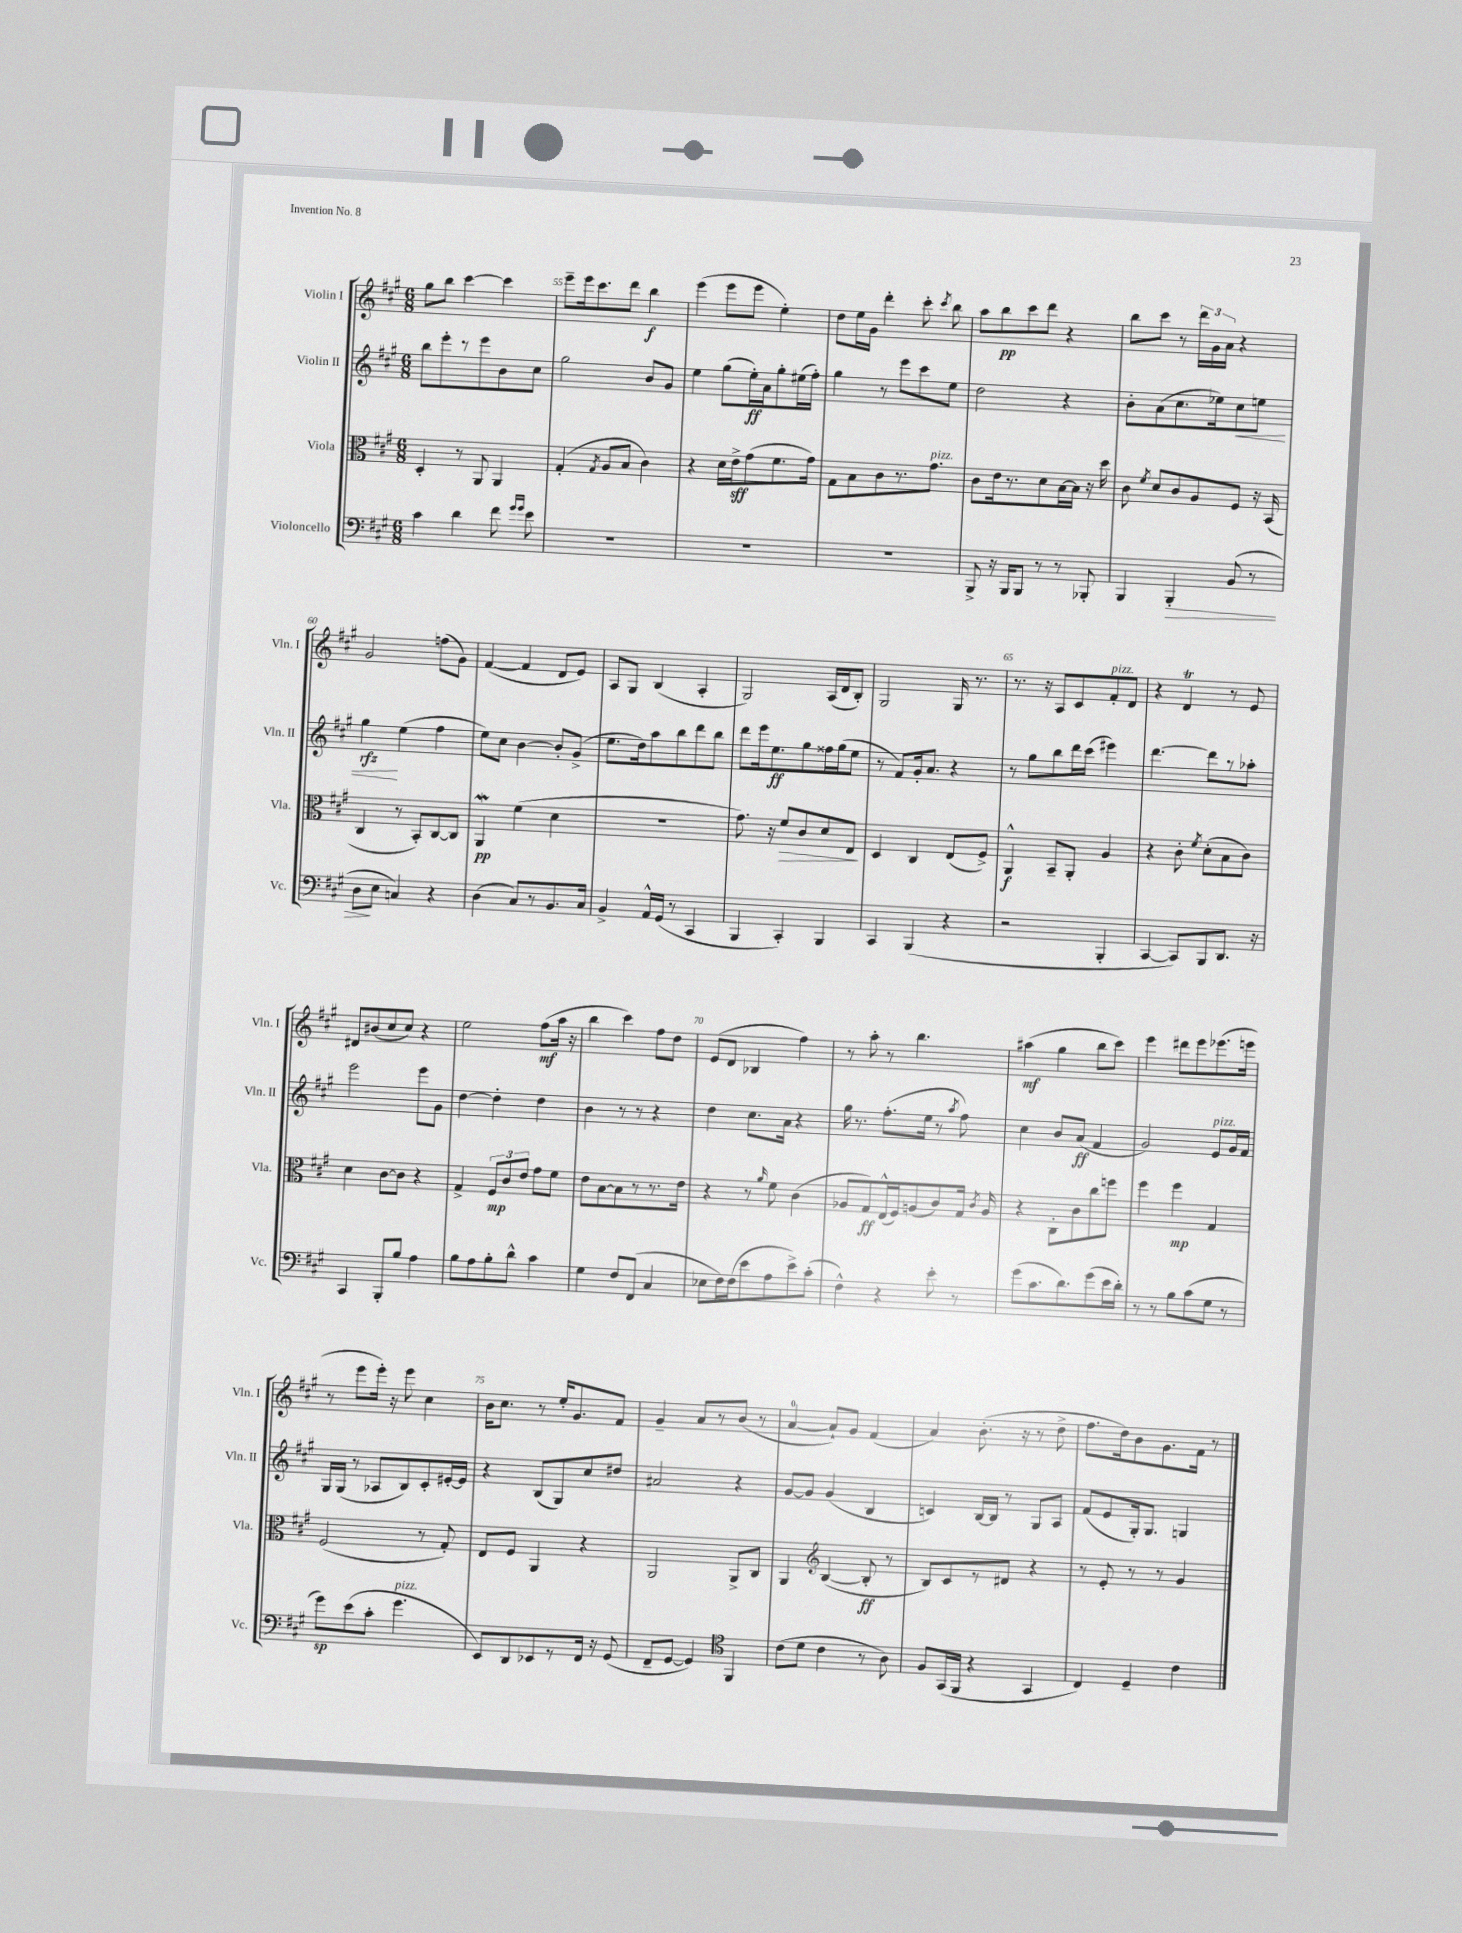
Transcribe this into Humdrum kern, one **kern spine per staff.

**kern	**dynam	**kern	**dynam	**kern	**dynam	**kern	**dynam
*part4	*part4	*part3	*part3	*part2	*part2	*part1	*part1
*staff4	*staff4	*staff3	*staff3	*staff2	*staff2	*staff1	*staff1
*I"Violoncello	*	*I"Viola	*	*I"Violin II	*	*I"Violin I	*
*I'Vc.	*	*I'Vla.	*	*I'Vln. II	*	*I'Vln. I	*
*clefF4	*	*clefC3	*	*clefG2	*	*clefG2	*
*k[f#c#g#]	*	*k[f#c#g#]	*	*k[f#c#g#]	*	*k[f#c#g#]	*
*M6/8	*	*M6/8	*	*M6/8	*	*M6/8	*
=54	=54	=54	=54	=54	=54	=54	=54
4c#\	.	4D'/	.	8bb\L	.	8gg#\L	.
.	.	.	.	8eee'\	.	8bb\J	.
4d\	.	8r	.	8r	.	[4ccc#\	.
.	.	8AA/	.	8eee\	.	.	.
8f#\	.	4AA/	.	8b\	.	4ccc#\]	.
16qqg#/LL	.	.	.	.	.	.	.
16qqg#/JJ	.	.	.	.	.	.	.
8e\	.	.	.	8cc#\J	.	.	.
=55	=55	=55	=55	=55	=55	=55	=55
2.r	.	(4G#'/	.	2gg#\	.	8eee~\L	.
.	.	.	.	.	.	16eee\k	.
.	.	.	.	.	.	8.ccc#\	.
.	.	8qG#/	.	.	.	.	.
.	.	8A/L	.	.	.	.	.
.	.	8B/J	.	.	.	8ddd\J	.
.	.	4c#\)	.	8b/L	.	4bb\	f
.	.	.	.	8g#/J	.	.	.
=56	=56	=56	=56	=56	=56	=56	=56
2.r	.	4r	.	4ee\	.	(4eee\	.
.	.	16d\LL	.	(8gg#\L	.	8eee\L	.
.	.	16e^\J	sff	.	.	.	.
.	.	(8g#\	.	16ee'\L)	ff	8eee\J	.
.	.	.	.	16a\J	.	.	.
.	.	8.f#\	.	8gg#'\	.	4ee'\)	.
.	.	.	.	(16ee#X\L	.	.	.
.	.	16g#\Jk)	.	16ff#'\JJ)	.	.	.
=57	=57	=57	=57	=57	=57	=57	=57
2.r	.	8G#\L	.	4gg#\	.	8dd\L	.
.	.	8B\	.	.	.	16ee\L	.
.	.	.	.	.	.	16g#\JJ	.
.	.	8c#\	.	8r	.	4ddd'\	.
.	.	8.r	.	8eee\L	.	.	.
.	.	.	.	8ccc#\	.	8ccc#'\	.
!	!	!LO:TX:a:i:t=pizz.	!	!	!	!	!
.	.	8.g#\J	.	.	.	.	.
.	.	.	.	.	.	8qccc#/	.
.	.	.	.	8ee\J	.	8bb\	.
=58	=58	=58	=58	=58	=58	=58	=58
8BBB^/	.	8c#\L	.	2dd\	.	8aa\L	.
16r	.	16e\k	.	.	.	8bb\	pp
16BBB/KL	.	8.r	.	.	.	.	.
8BBB/J	.	.	.	.	.	8ccc#\	.
8r	.	8d\	.	.	.	8ddd\J	.
8r	.	[16B\L	.	4r	.	4r	.
.	.	16B\JJ]	.	.	.	.	.
8BBB-X'/	.	16r	.	.	.	.	.
.	.	16dd\	.	.	.	.	.
=59	=59	=59	=59	=59	=59	=59	=59
4BBB/	.	8c#\	.	8b'\L	.	8bb\L	.
.	.	8qf#/	.	.	.	.	.
.	.	8d/L	.	(8a\	.	8ccc#\J	.
!	!LO:HP:b	!	!	!	!	!	!
4BBB'/	>	8c#/	.	8.cc#\	.	8r	.
.	.	8A/	.	.	.	24ddd\LL	.
.	.	.	.	.	.	24g#\	.
.	.	.	.	16ee-X\k)	.	.	.
.	.	.	.	.	.	24a\JJ	.
!	!	!	!	!	!LO:HP:b	!	!
(8BB/	.	8F#/J	.	8cc#\	<	4r	.
8r	.	16r	.	8een\J	.	.	.
.	.	(16BB/	.	.	.	.	.
!!LO:LB:g=z
=60	=60	=60	=60	=60	=60	=60	=60
8D\L	.	4C#/	.	4gg#\	rfz	2g#/	.
8E\J	]	.	.	.	.	.	.
4Cn/)	.	8r	.	(4ee\	[	.	.
.	.	8BB'/L)	.	.	.	.	.
4r	.	[8C#/	.	4ff#\	.	(8ffn\L	.
.	.	8C#/J]	.	.	.	8g#\J)	.
=61	=61	=61	=61	=61	=61	=61	=61
(4D\	.	4AAw/	pp	8ee\L)	.	([4f#/	.
.	.	.	.	8cc#\J	.	.	.
8C#/L)	.	(4f#\	.	[4b\	.	4f#/]	.
8r	.	.	.	.	.	.	.
8.BB/	.	4d\	.	8b'/L]	.	8d/L	.
.	.	.	.	(8g#^/J	.	8e/J)	.
16C#/Jk	.	.	.	.	.	.	.
=62	=62	=62	=62	=62	=62	=62	=62
4BB^/	.	2.r	.	8.ee\L	.	8A/L	.
.	.	.	.	.	.	8G#/J	.
.	.	.	.	16dd\k)	.	.	.
16AA^^/LL	.	.	.	8aa\	.	(4B/	.
(16GG#/JJ	.	.	.	.	.	.	.
8r	.	.	.	8bb\	.	.	.
4CC#/	.	.	.	8ddd\	.	4A'/	.
.	.	.	.	8bb\J	.	.	.
=63	=63	=63	=63	=63	=63	=63	=63
4BBB/	.	8.g#\)	.	8ddd\L	.	2G#/)	.
.	.	.	.	16eee\k	.	.	.
.	.	16r	.	8.ee\	ff	.	.
!	!	!	!LO:HP:b	!	!	!	!
4CC#'/)	.	8f#/L	>	.	.	.	.
.	.	8c#/	.	8gg#\	.	.	.
4BBB/	.	8d/	.	16ff##X\L	.	(16A/LL	.
.	.	.	.	(16gg#\J	.	16d/J	.
.	.	8E/J	.	8ee\J	.	8B'/J)	.
.	.	.	]	.	.	.	.
=64	=64	=64	=64	=64	=64	=64	=64
4CC#/	.	4D/	.	8r	.	2G#/	.
.	.	.	.	8f#/L)	.	.	.
(4BBB/	.	4C#/	.	16g#'/k	.	.	.
.	.	.	.	8.a/J	.	.	.
4r	.	(8E/L	.	4r	.	16G#/	.
.	.	.	.	.	.	8.r	.
.	.	8F#^/J)	.	.	.	.	.
=65	=65	=65	=65	=65	=65	=65	=65
2r	.	4AA^^/	f	8r	.	8.r	.
.	.	.	.	8gg#\L	.	.	.
.	.	.	.	.	.	16r	.
.	.	8BB~/L	.	8bb\	.	8A/L	.
.	.	8AA'/J	.	16ddd\L	.	8c#/	.
.	.	.	.	(16ccc#\JJ	.	.	.
!	!	!	!	!	!	!LO:TX:a:i:t=pizz.	!
4BBB'/	.	4A/	.	4eee#X\)	.	8f#'/	.
.	.	.	.	.	.	8d/J	.
=66	=66	=66	=66	=66	=66	=66	=66
[4CC#/	.	4r	.	[4.ddd\	.	4r	.
8CC#/L])	.	8c#'\	.	.	.	4dT/	.
.	.	8qf#/	.	.	.	.	.
8BBB/	.	(8d'\L	.	8ddd\L]	.	.	.
8.DD/J	.	8B\	.	8r	.	8r	.
.	.	8c#\J)	.	8aa-X'\J	.	8e/	.
16r	.	.	.	.	.	.	.
!!LO:LB:g=z
=67	=67	=67	=67	=67	=67	=67	=67
4CC#/	.	4d\	.	2eee\	.	8d#X/L	.
.	.	.	.	.	.	(8b#X/	.
8BBB'/L	.	[8c#\L	.	.	.	8cc#/	.
8B/J	.	8c#\J]	.	.	.	8cc#/J)	.
4A\	.	4r	.	8eee\L	.	4r	.
.	.	.	.	8g#\J	.	.	.
=68	=68	=68	=68	=68	=68	=68	=68
8B\L	.	4G#^/	.	[4dd\	.	2ee\	.
8A\	.	.	.	.	.	.	.
8B'\	.	12F#/L	mp	4dd'\]	.	.	.
.	.	12c#/	.	.	.	.	.
8d^^\J	.	.	.	.	.	.	.
.	.	12e/J	.	.	.	.	.
4c#\	.	8g#\L	.	4dd\	.	(8ff#\L	mf
.	.	8f#\J	.	.	.	16aa\Jk	.
.	.	.	.	.	.	16r	.
=69	=69	=69	=69	=69	=69	=69	=69
4G#\	.	8e\L	.	4b\	.	4bb\	.
.	.	[8B\	.	.	.	.	.
8F#/L	.	8B\]	.	8r	.	4ccc#\)	.
(8FF#/J	.	8r	.	8r	.	.	.
4C#/	.	8.r	.	4r	.	8ff#\L	.
.	.	.	.	.	.	8dd\J	.
.	.	16e\Jk	.	.	.	.	.
=70	=70	=70	=70	=70	=70	=70	=70
8E-X\L	.	4r	.	4dd\	.	(8e/L	.
16F#\L)	.	.	.	.	.	8d/J	.
(16F#\J	.	.	.	.	.	.	.
8e\	.	8r	.	8.cc#\L	.	4B-X/	.
.	.	16qqa/	.	.	.	.	.
8A\	.	8f#\	.	.	.	.	.
.	.	.	.	16a\Jk	.	.	.
8e^\)	.	(4c#\	.	4r	.	4ff#\)	.
(8c#'\J	.	.	.	.	.	.	.
=71	=71	=71	=71	=71	=71	=71	=71
4F#^^\)	.	8A-X/L	.	16gg#\	.	8r	.
.	.	.	.	8.r	.	.	.
.	.	8G#/)	ff	.	.	8aa'\	.
4r	.	(16E^^/L	.	(8.ff#'\L	.	8r	.
.	.	16F#/J)	.	.	.	.	.
.	.	(8An/	.	.	.	4.bb\	.
.	.	.	.	16ee\Jk	.	.	.
8e'\	.	8c#/)	.	8r	.	.	.
.	.	.	.	8qaa/	.	.	.
8r	.	16G#/Jk	.	8ff#\)	.	.	.
.	.	8qc#/	.	.	.	.	.
.	.	16A/	.	.	.	.	.
=72	=72	=72	=72	=72	=72	=72	=72
(8g#\L	.	4r	.	4cc#\	.	(4aa#X\	mf
8.c#\	.	.	.	.	.	.	.
.	.	8C#'\L	.	8b/L	.	4gg#\	.
8.d\)	.	.	.	.	.	.	.
.	.	8c#\	.	(8a/J	ff	.	.
(8g#\	.	8cc#\	.	4f#/	.	8bb\L	.
16e\L	.	8ffn\J	.	.	.	8ccc#\J)	.
16d'\JJ)	.	.	.	.	.	.	.
=73	=73	=73	=73	=73	=73	=73	=73
8r	.	4ff#\	.	2g#/)	.	4eee\	.
8r	.	.	.	.	.	.	.
8B\L	.	4ff#\	mp	.	.	8ddd#X\L	.
(8c#\	.	.	.	.	.	8eee\	.
!	!	!	!	!LO:TX:a:i:t=pizz.	!	!	!
8G#\J	.	4G#/	.	8e/L	.	(8.eee-X\	.
8r	.	.	.	16g#/L	.	.	.
.	.	.	.	16f#/JJ	.	16eeen\Jk	.
!!LO:LB:g=z
=74	=74	=74	=74	=74	=74	=74	=74
8g#\L)	sp	(2F#/	.	16G#/LL	.	8r	.
.	.	.	.	(16G#/JJ	.	.	.
(8e\	.	.	.	8r	.	8eee\L	.
8c#'\J	.	.	.	8A-X/L	.	16eee'\Jk)	.
.	.	.	.	.	.	16r	.
!LO:TX:a:i:t=pizz.	!	!	!	!	!	!	!
4.g#\	.	.	.	8B/)	.	8eee\	.
.	.	8r	.	8c#'/	.	4cc#\	.
.	.	8G#'/)	.	[16e#X'/L	.	.	.
.	.	.	.	16e#/JJ]	.	.	.
=75	=75	=75	=75	=75	=75	=75	=75
8EE/L)	.	8E/L	.	4r	.	16b\KL	.
.	.	.	.	.	.	8.cc#\J	.
8DD/	.	8F#/J	.	.	.	.	.
8EE-X/	.	4AA/	.	(8B/L	.	8r	.
8r	.	.	.	8G#/)	.	16ee'/KL	.
.	.	.	.	.	.	8.g#/	.
16FF#/Jk	.	4r	.	8cc#/	.	.	.
16r	.	.	.	.	.	.	.
(8GG#/	.	.	.	8dd#X/J	.	8f#/J	.
=76	=76	=76	=76	=76	=76	=76	=76
8FF#~/L	.	2AA/	.	2a#X/	.	4g#~/	.
[8GG#/J	.	.	.	.	.	.	.
4GG#/])	.	.	.	.	.	8a/L	.
.	.	.	.	.	.	8r	.
*clefC4	*	*	*	*	*	*	*
4FF#/	.	8AA^/L	.	4r	.	(8b/J	.
.	.	8C#/J	.	.	.	8r	.
=77	=77	=77	=77	=77	=77	=77	=77
(8c#\L	.	4AA/	.	[8g#/L	.	[4a/	.
8d\J	.	.	.	8g#/J]	.	.	.
*	*	*clefG2	*	*	*	*	*
4c#\	.	([4B/	.	(4g#/	.	8a`/L])	.
.	.	.	.	.	.	8g#/J	.
8r	.	8B'/]	ff	4B/	.	(4f#/	.
8A\)	.	8r	.	.	.	.	.
=78	=78	=78	=78	=78	=78	=78	=78
8F#/L	.	8B/L)	.	4cn/)	.	4a/)	.
(16GG#/L	.	8c#/	.	.	.	.	.
16FF#/JJ	.	.	.	.	.	.	.
4r	.	8r	.	[16B/LL	.	(8.b'\	.
.	.	.	.	16B/JJ]	.	.	.
.	.	8d#X/J	.	8r	.	.	.
.	.	.	.	.	.	16r	.
4GG#/	.	4r	.	8G#/L	.	8r	.
.	.	.	.	8A/J	.	8dd^\	.
=79	=79	=79	=79	=79	=79	=79	=79
4C#/)	.	8r	.	(8f#/L	.	8.ff#\L	.
.	.	8e'/	.	8e/	.	.	.
.	.	.	.	.	.	16dd\k)	.
4D~/	.	8r	.	16G#'/k)	.	8b\	.
.	.	.	.	8.G#/J	.	.	.
.	.	8r	.	.	.	8.g#\	.
4c#\	.	4g#/	.	4Gn/	.	.	.
.	.	.	.	.	.	16f#\Jk	.
.	.	.	.	.	.	8r	.
==	==	==	==	==	==	==	==
*-	*-	*-	*-	*-	*-	*-	*-
